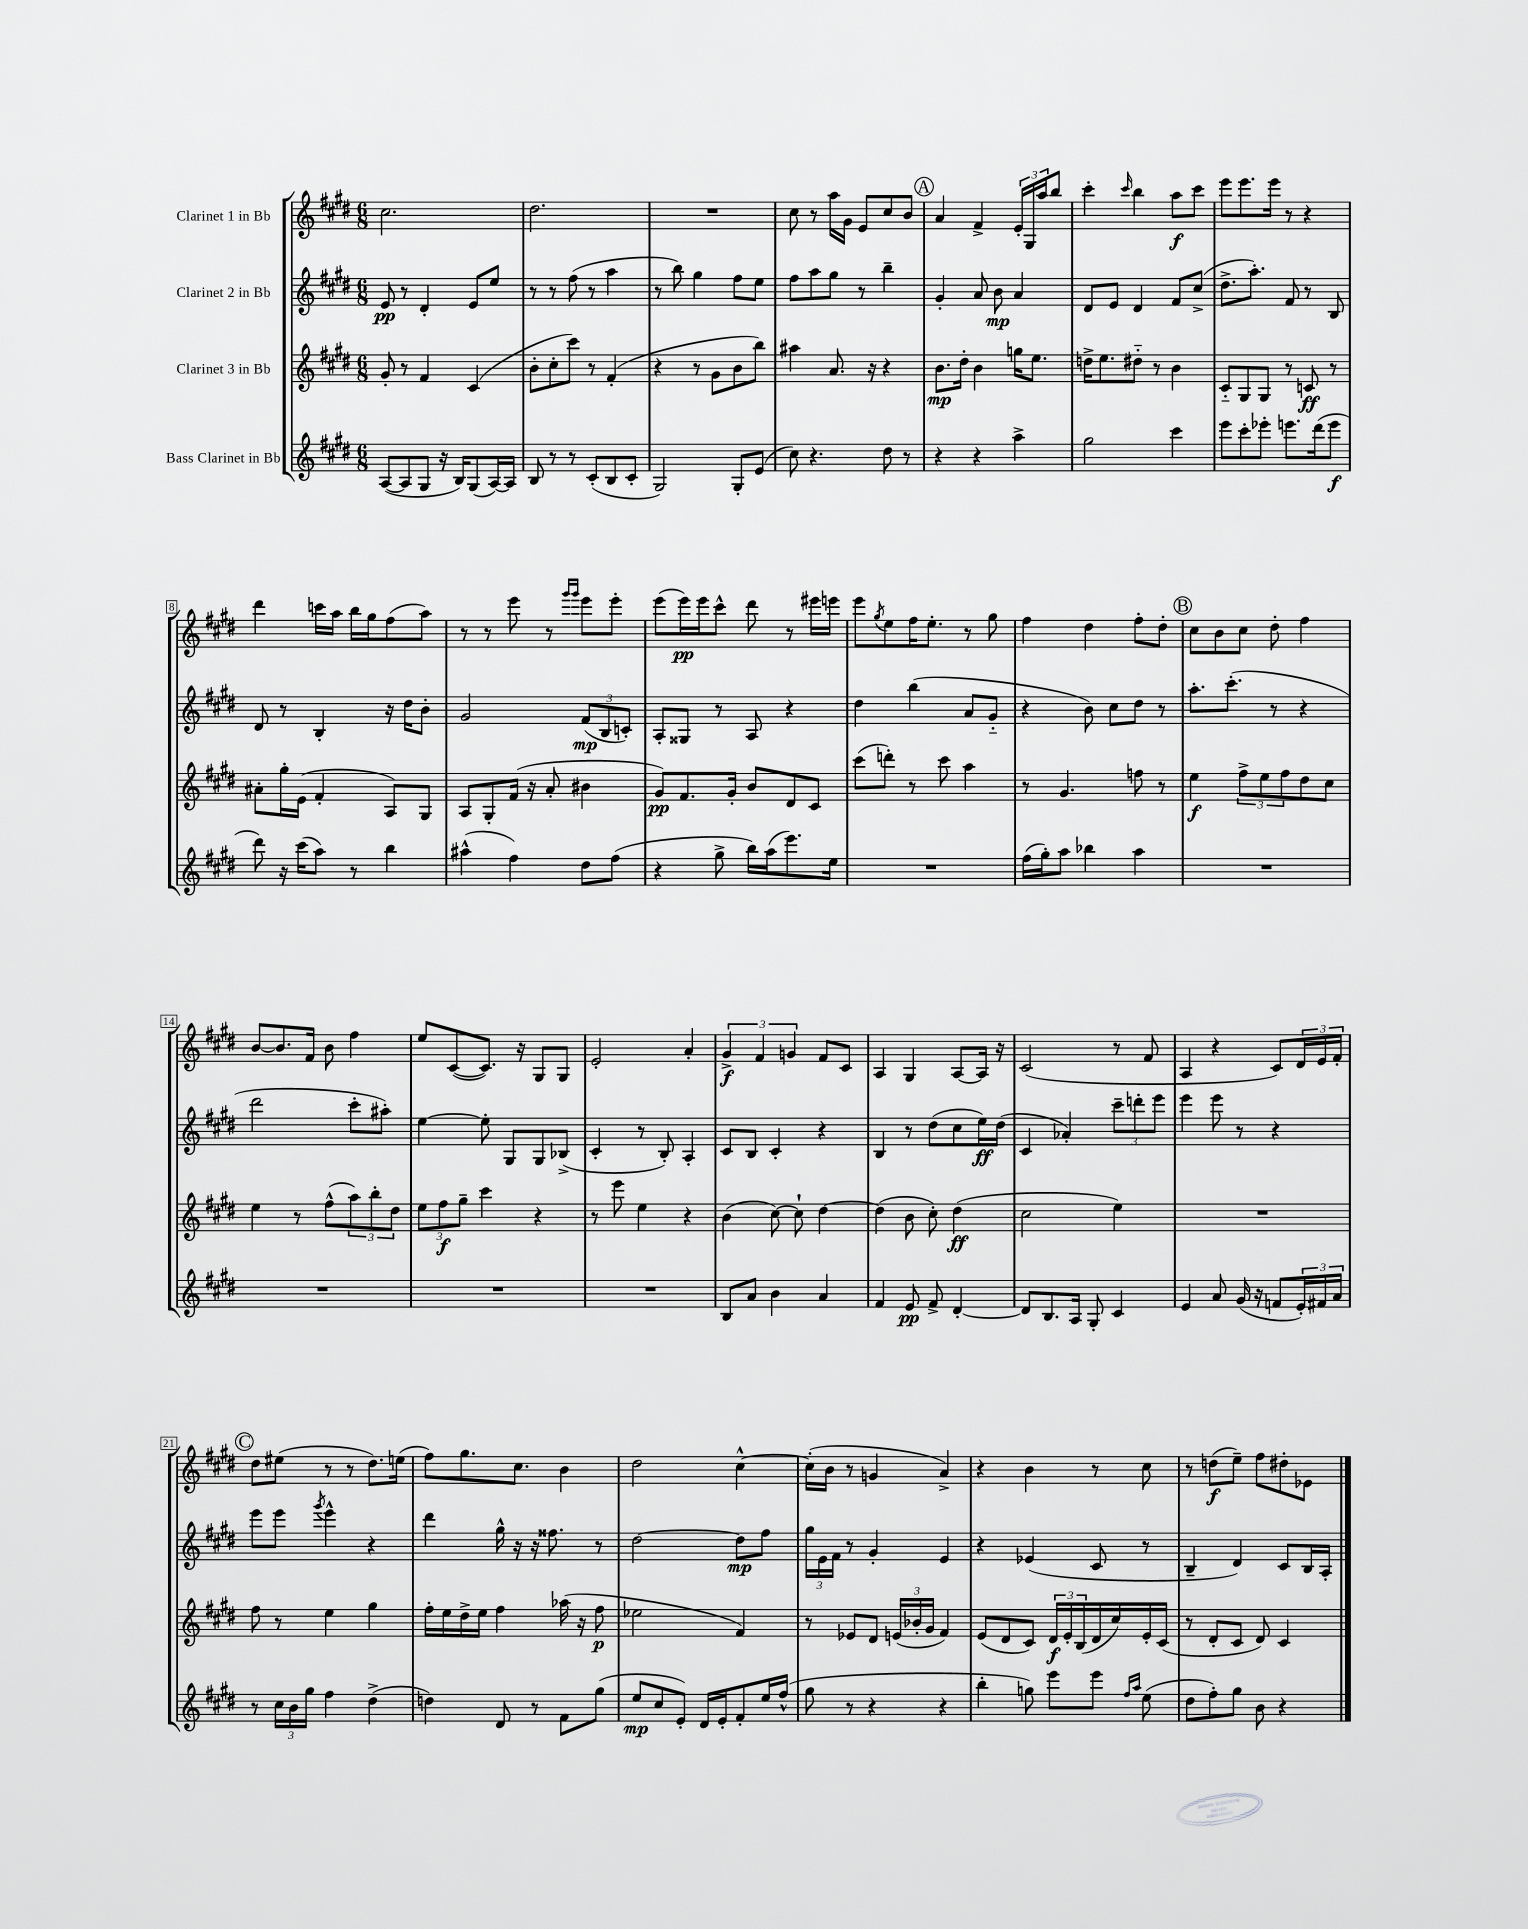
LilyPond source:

<<
\new StaffGroup <<
\new Staff = "s0" \with { instrumentName = "Clarinet 1 in Bb" } {
    \clef treble \key e \major \numericTimeSignature \time 6/8
    cis''2. |
    dis''2. |
    R2. |
    cis''8 r8 a''16 gis'16 e'8 cis''8 b'8 |
    \mark \markup { \circle "A" } a'4 fis'4-> \tuplet 3/2 { e'16-. gis16 a''16 } b''8 |
    cis'''4-. \grace { cis'''16 } b''4 a''8\f cis'''8 |
    e'''8 e'''8. e'''16 r8 r4 |
    dis'''4 c'''16 a''16 b''16 gis''16 fis''8( a''8) |
    r8 r8 e'''8 r8 \grace { gis'''16 gis'''16 } e'''8 e'''8-. |
    e'''8( e'''16\pp) e'''16 cis'''8-^ dis'''8 r8 eis'''16 e'''16 |
    e'''8 \acciaccatura { gis''8 } e''8 fis''16 e''8.-. r8 gis''8 |
    fis''4 dis''4 fis''8-. dis''8-. |
    \mark \markup { \circle "B" } cis''8 b'8 cis''8 dis''8-. fis''4 |
    b'8~ b'8. fis'16 b'8 fis''4 |
    e''8 cis'8~( cis'8.) r16 gis8 gis8 |
    e'2-. a'4-. |
    \tuplet 3/2 { gis'4->\f fis'4 g'4 } fis'8 cis'8 |
    a4 gis4 a8~ a16 r16 |
    cis'2( r8 fis'8 |
    a4 r4 cis'8) \tuplet 3/2 { dis'16 e'16 fis'16-. } |
    \mark \markup { \circle "C" } dis''8 eis''8( r8 r8 dis''8.) e''16( |
    fis''8) gis''8. cis''8. b'4 |
    dis''2 cis''4~-^ |
    cis''16-.( b'16 r8 g'4 a'4->) |
    r4 b'4 r8 cis''8 |
    r8 d''8\f( e''8--) fis''8 dis''8-. ees'8 \bar "|." |
}
\new Staff = "s1" \with { instrumentName = "Clarinet 2 in Bb" } {
    \clef treble \key e \major \numericTimeSignature \time 6/8
    e'8\pp r8 dis'4-. e'8 e''8 |
    r8 r8 fis''8( r8 a''4 |
    r8 b''8) gis''4 fis''8 e''8 |
    fis''8 a''8 gis''8 r8 b''4-- |
    \mark \markup { \circle "A" } gis'4-. a'8 b'8\mp a'4 |
    dis'8 e'8 dis'4 fis'8 cis''8->( |
    dis''8.-> a''8.-.) fis'8 r8 b8 |
    dis'8 r8 b4-. r16 dis''16 b'8-. |
    gis'2 \tuplet 3/2 { fis'8\mp( b8 c'8-.) } |
    a8-. gisis8 r8 a8 r4 |
    dis''4 b''4( a'8 gis'8-_ |
    r4 b'8) cis''8 dis''8 r8 |
    \mark \markup { \circle "B" } a''8.-. cis'''8.-.( r8 r4 |
    dis'''2 cis'''8-. ais''8-.) |
    e''4~ e''8-. gis8 gis8 bes8->( |
    cis'4-. r8 b8-.) a4-. |
    cis'8 b8 cis'4-. r4 |
    b4 r8 dis''8( cis''8 e''16\ff) dis''16( |
    cis'4 aes'4-.) \tuplet 3/2 { cis'''8-- d'''8-. e'''8 } |
    e'''4 e'''8 r8 r4 |
    \mark \markup { \circle "C" } e'''8 e'''8 \acciaccatura { gis'''8 } e'''4-^ r4 |
    dis'''4 gis''16-^ r16 r16 fisis''8. r8 |
    dis''2~ dis''8\mp fis''8 |
    \tuplet 3/2 { gis''16 e'16 fis'16 } r8 gis'4-. e'4 |
    r4 ees'4( cis'8 r8 |
    b4-- dis'4) cis'8 b16 a16-. \bar "|." |
}
\new Staff = "s2" \with { instrumentName = "Clarinet 3 in Bb" } {
    \clef treble \key e \major \numericTimeSignature \time 6/8
    gis'8-. r8 fis'4 cis'4( |
    b'8-. cis''8-. cis'''8) r8 fis'4-.( |
    r4 r8 gis'8 b'8 b''8) |
    ais''4 a'8. r16 r4 |
    \mark \markup { \circle "A" } b'8.\mp dis''16-. b'4 g''16 e''8. |
    d''16-> e''8. dis''8-_ r8 b'4 |
    cis'8-_ gis8 gis8 r8 c'8\ff r8 |
    ais'8-. gis''16-. e'16( fis'4-. a8) gis8 |
    a8 gis8-. fis'16( r16 a'8-. bis'4 |
    gis'8\pp) fis'8. gis'16-. b'8 dis'8 cis'8 |
    cis'''8( d'''8-.) r8 cis'''8 a''4 |
    r8 gis'4. f''8 r8 |
    \mark \markup { \circle "B" } e''4\f \tuplet 3/2 { fis''8-> e''8 fis''8 } dis''8 cis''8 |
    e''4 r8 fis''8-^( \tuplet 3/2 { a''8) b''8-. dis''8 } |
    \tuplet 3/2 { e''8 fis''8\f gis''8-- } cis'''4 r4 |
    r8 e'''8 e''4 r4 |
    b'4( cis''8~) cis''8-! dis''4~ |
    dis''4( b'8 cis''8-.) dis''4\ff( |
    cis''2 e''4) |
    R2. |
    \mark \markup { \circle "C" } fis''8 r8 e''4 gis''4 |
    fis''16-. e''16 dis''16-> e''16 fis''4 aes''16( r16 fis''8\p |
    ees''2 fis'4) |
    r8 ees'8 dis'8 \tuplet 3/2 { e'16( bes'16-. gis'16 } fis'4) |
    e'8( dis'8 cis'8) \tuplet 3/2 { dis'16\f e'16-. b16( } dis'16 cis''16) e'16-. cis'16( |
    r8 dis'8-. cis'8 dis'8) cis'4 \bar "|." |
}
\new Staff = "s3" \with { instrumentName = "Bass Clarinet in Bb" } {
    \clef treble \key e \major \numericTimeSignature \time 6/8
    a8~( a8 gis8 r16 b16) gis8( a16~) a16 |
    b8 r8 r8 cis'8-.( b8 cis'8-. |
    gis2) gis8-. e'8( |
    cis''8) r4. dis''8 r8 |
    \mark \markup { \circle "A" } r4 r4 a''4-> |
    gis''2 cis'''4 |
    e'''8 cis'''8-. ees'''8-. e'''8. dis'''16( e'''8\f |
    dis'''8) r16 cis'''16( a''8) r8 b''4 |
    ais''4-^( fis''4) dis''8 fis''8( |
    r4 gis''8-> b''16) a''16( e'''8.) e''16 |
    R2. |
    fis''16( gis''16-.) a''8 bes''4 a''4 |
    \mark \markup { \circle "B" } R2. |
    R2. |
    R2. |
    R2. |
    b8 a'8 b'4 a'4 |
    fis'4 e'8\pp fis'8-> dis'4~-. |
    dis'8 b8. a16 gis8-. cis'4 |
    e'4 a'8 gis'16( r16 f'8 \tuplet 3/2 { e'16-.) fis'16 a'16 } |
    \mark \markup { \circle "C" } r8 \tuplet 3/2 { cis''16 b'16 gis''16 } fis''4 dis''4->( |
    d''4) dis'8 r8 fis'8 gis''8( |
    e''8\mp cis''8 e'8-.) dis'16 e'16-. fis'8-. e''16 fis''16-^( |
    gis''8 r8 r4 r4 |
    b''4-. g''8) e'''8 e'''8 \grace { fis''16 a''16 } e''8( |
    dis''8 fis''8-.) gis''8 b'8 r4 \bar "|." |
}
>>
>>
\layout { \context { \Score \override BarNumber.stencil = #(make-stencil-boxer 0.1 0.3 ly:text-interface::print) } }
